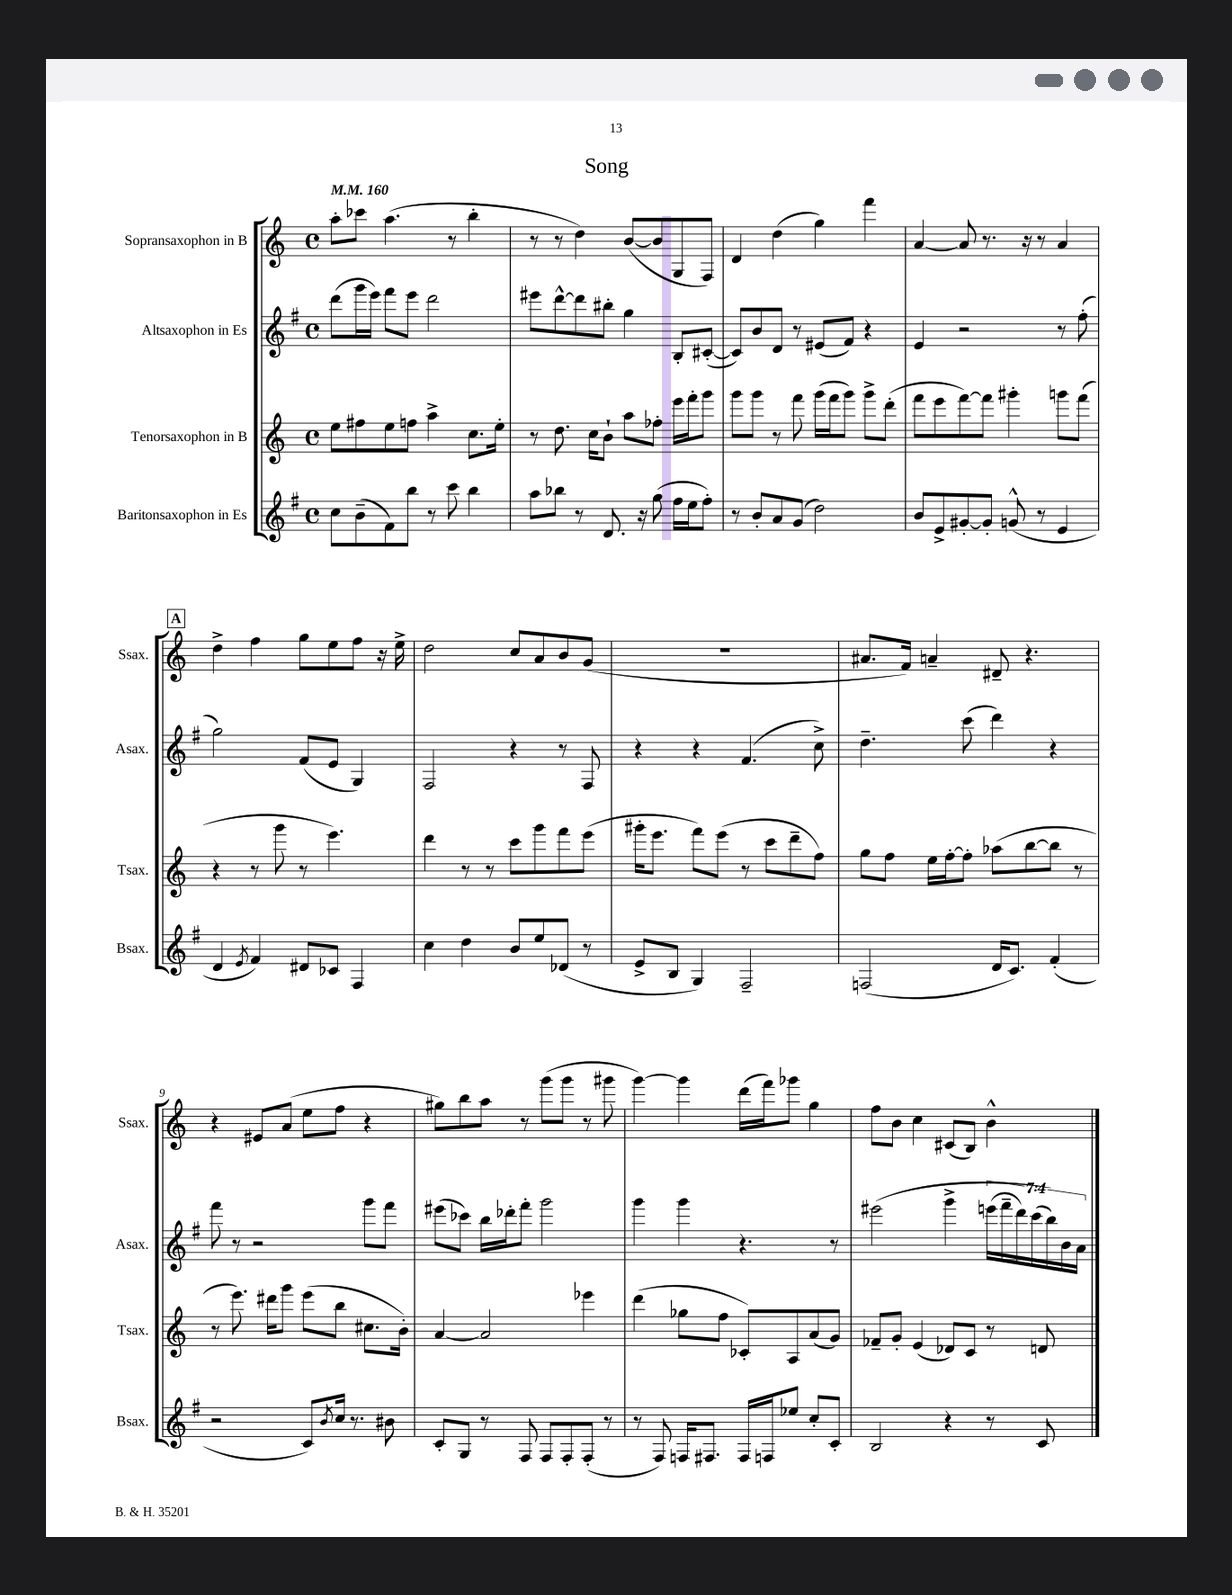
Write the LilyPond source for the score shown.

\header { title = "Song" }
<<
\new StaffGroup <<
\new Staff = "s0" \with { instrumentName = "Sopransaxophon in B" shortInstrumentName = "Ssax." } {
    \clef treble \key c \major \defaultTimeSignature \time 4/4 \tempo 4 = 160
    a''8-. ces'''8 a''4.( r8 b''4-. |
    r8 r8 d''4) b'8~( b'8 g8 f8) |
    d'4 d''4( g''4) f'''4 |
    a'4~ a'8 r8. r16 r8 a'4 |
    \mark \markup { \box "A" } d''4-> f''4 g''8 e''8 f''8 r16 e''16-> |
    d''2 c''8 a'8 b'8 g'8( |
    R1 |
    ais'8. f'16) a'4-- dis'8-- r4. |
    r4 eis'8 a'8( e''8 f''8 r4 |
    gis''8) b''8 a''8 r8 g'''8( g'''8 r8 gis'''8 |
    g'''4~) g'''4 d'''16( f'''16) ges'''8 g''4 |
    f''8 b'8 c''4 cis'8( b8) b'4-^ \bar "|." |
}
\new Staff = "s1" \with { instrumentName = "Altsaxophon in Es" shortInstrumentName = "Asax." } {
    \clef treble \key g \major \defaultTimeSignature \time 4/4 \override Staff.TupletNumber.text = #tuplet-number::calc-fraction-text
    d'''8( g'''16 e'''16) fis'''8 e'''8 d'''2 |
    eis'''8 d'''8~-^ d'''8 bis''8-. g''4 b8-. cis'8~-.( |
    cis'8) b'8 d'8 r8 eis'8( fis'8) r4 |
    e'4 r2 r8 fis''8-.( |
    \mark \markup { \box "A" } g''2) fis'8( e'8 g4) |
    fis2 r4 r8 fis8 |
    r4 r4 fis'4.( c''8->) |
    d''4.-- c'''8( d'''4) r4 |
    fis'''8 r8 r2 g'''8 fis'''8 |
    eis'''8( ces'''8) b''16 des'''16-. fis'''8-. g'''2 |
    g'''4 g'''4 r4. r8 |
    eis'''2\( g'''4-> \tuplet 7/4 { e'''16( fis'''16-- d'''16) c'''16( b''16)\) b'16 a'16 } \bar "|." |
}
\new Staff = "s2" \with { instrumentName = "Tenorsaxophon in B" shortInstrumentName = "Tsax." } {
    \clef treble \key c \major \defaultTimeSignature \time 4/4
    e''8 fis''8 e''8 f''8 a''4-> c''8. e''16-. |
    r8 d''8. c''16 b'8-! a''8 fes''8-. e'''16 f'''16-. g'''8 |
    g'''8 g'''8 r8 f'''8 g'''16( f'''16 g'''8) g'''8-> d'''8-.( |
    f'''8 e'''8 f'''8~) f'''8 gis'''4-. g'''8 f'''8( |
    \mark \markup { \box "A" } r4 r8 g'''8 r8 e'''4.) |
    d'''4 r8 r8 c'''8 g'''8 f'''8 e'''8( |
    gis'''16-. e'''8. f'''8) e'''8( r8 c'''8 d'''8-- f''8) |
    g''8 f''8 e''16 f''16~-. f''8-. aes''8( b''8~ b''8 r8 |
    r8 e'''8.) dis'''16 g'''8 e'''8( b''8 cis''8. b'16-.) |
    a'4~ a'2 ees'''4 |
    d'''4( ges''8 f''8 ces'8-.) a8 a'8( g'8) |
    fes'8-- g'8-. e'4( des'8) c'8 r8 d'8 \bar "|." |
}
\new Staff = "s3" \with { instrumentName = "Baritonsaxophon in Es" shortInstrumentName = "Bsax." } {
    \clef treble \key g \major \defaultTimeSignature \time 4/4
    c''8 b'8--( fis'8) b''8 r8 c'''8 b''4 |
    a''8 bes''8 r8 d'8. r16 g''8( fis''16 e''16 fis''8-.) |
    r8 b'8-. a'8 g'8( d''2) |
    b'8 e'8-> gis'8~-. gis'8-. g'8-^( r8 e'4 |
    \mark \markup { \box "A" } d'4 \acciaccatura { e'8 } fis'4) dis'8 ces'8 fis4 |
    c''4 d''4 b'8 e''8 des'8( r8 |
    e'8-> b8 g4) fis2-- |
    f2( d'16 c'8.) fis'4-.( |
    r2 c'8) \acciaccatura { b'8 } c''16 r8. bis'8 |
    c'8-. g8 r8 fis8 fis8 fis8-. fis8-.( r8 |
    r8 fis8) f16 fis8. fis16 f16 ees''8 c''8-. c'8-. |
    b2 r4 r8 c'8 \bar "|." |
}
>>
>>
